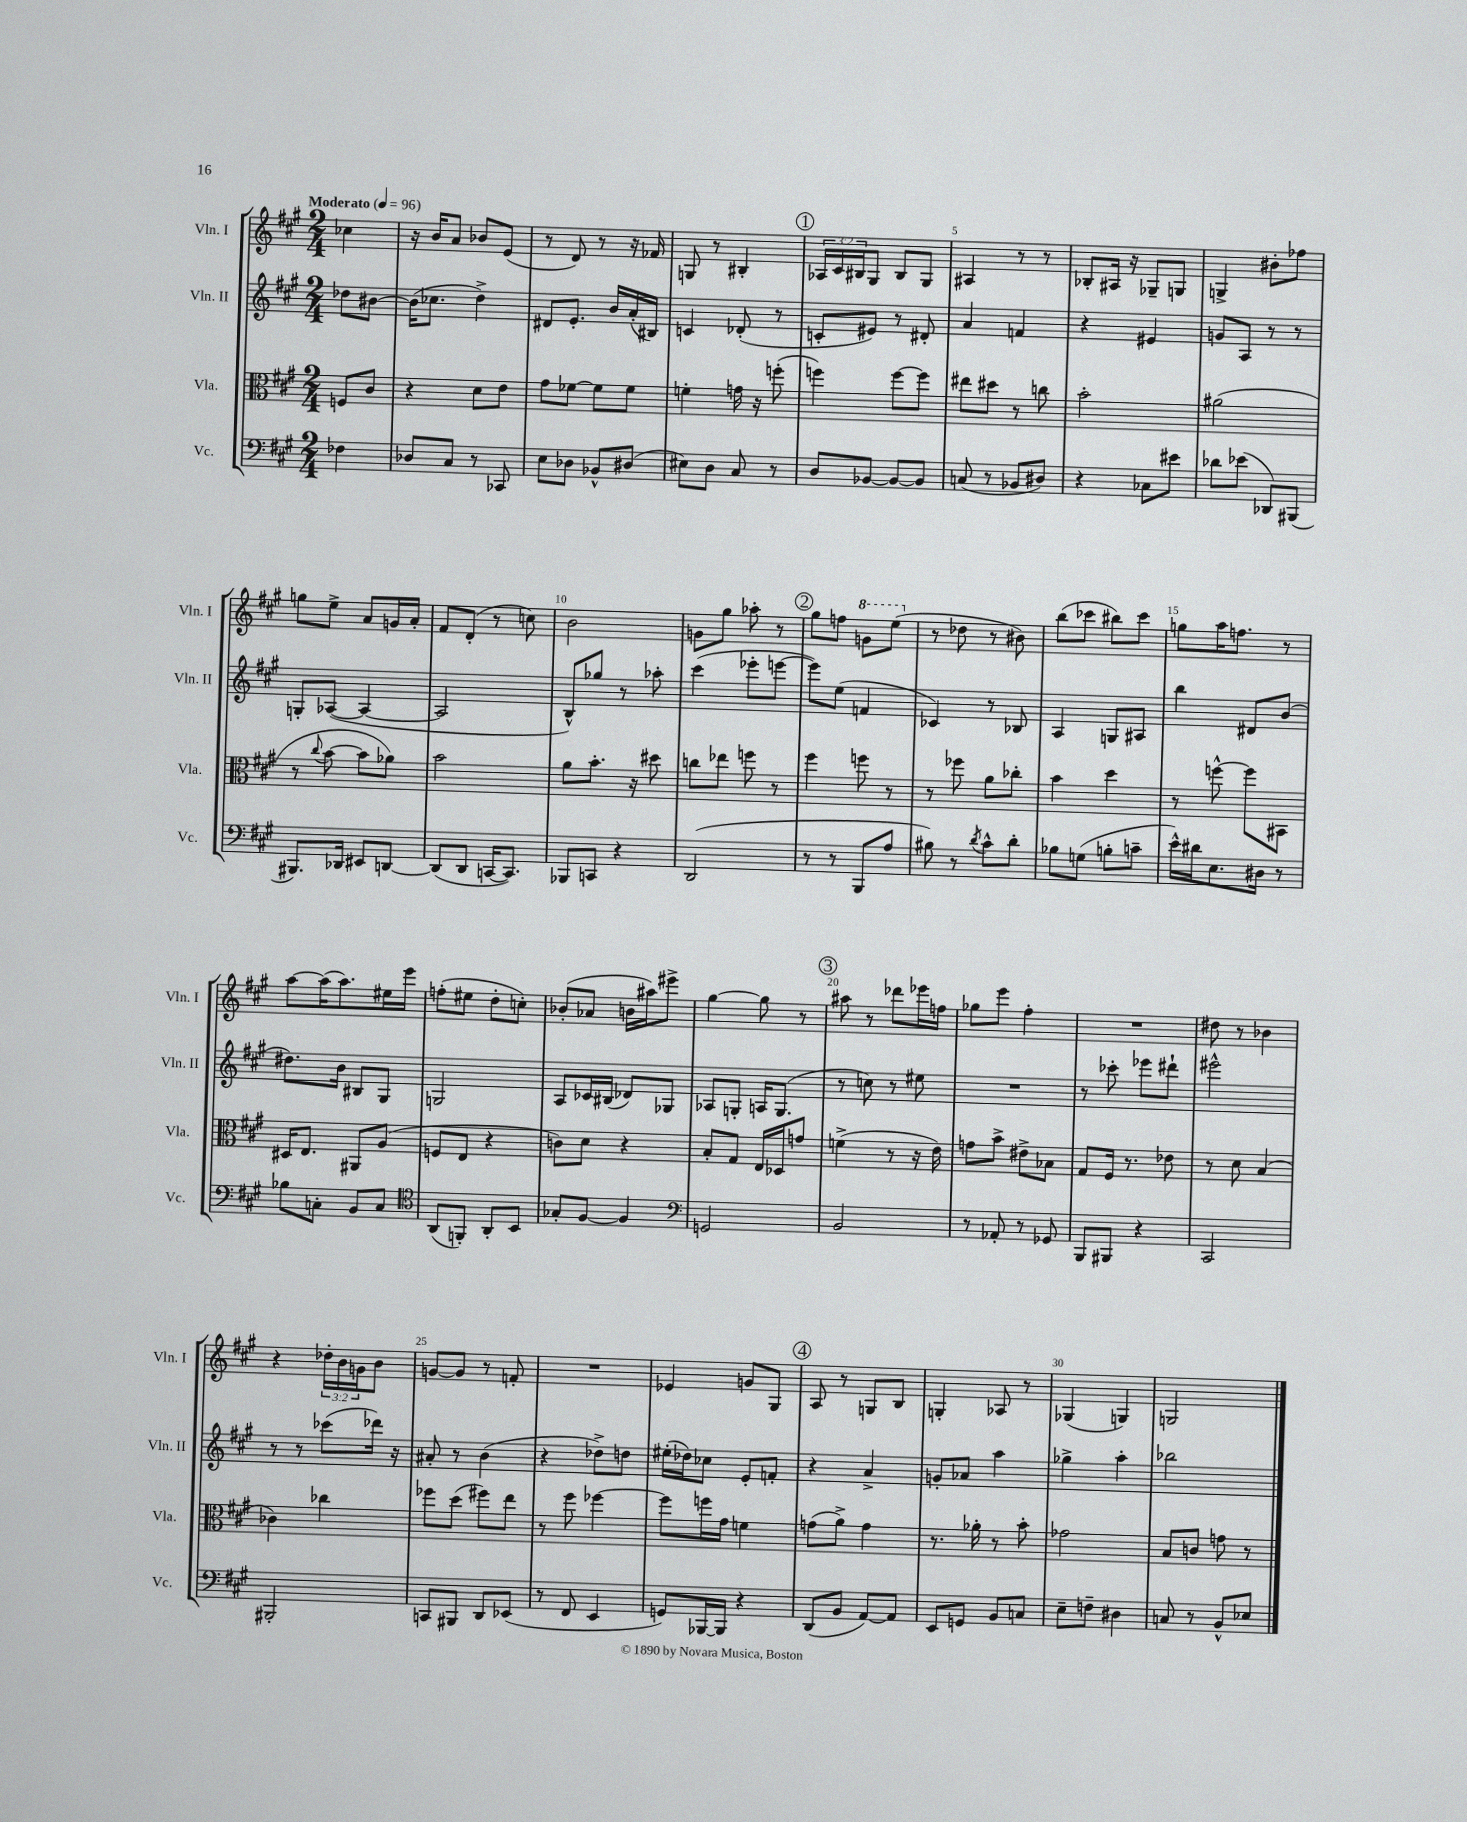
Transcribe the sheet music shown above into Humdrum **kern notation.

**kern	**kern	**kern	**kern
*staff4	*staff3	*staff2	*staff1
*clefF4	*clefC3	*clefG2	*clefG2
*k[f#c#g#]	*k[f#c#g#]	*k[f#c#g#]	*k[f#c#g#]
*M2/4	*M2/4	*M2/4	*M2/4
*MM96	*MM96	*MM96	*MM96
4F-\	8F/L	8dd-\L	4cc-\
.	8c#/J	[8b#\J	.
=	=	=	=
8D-/L	4r	(16b#\]LK	16r
.	.	8.cc-\J	16b/LK
8C#/J	.	.	8a/J
8r	8d\L	4dd^\)	8b-/L
8CC-/	8e\J	.	(8e/J
=	=	=	=
8E\L	8g#\L	8d#/L	8r
8D-\J	[8f-\J	8.e'/J	8d/)
8BB-^^/L	8f-\]L	.	8r
.	.	16b/LL	.
(8D#/J	8f-\J	(16a'/	16r
.	.	16B#/JJ)	16f-/
=	=	=	=
8E#\L)	4f'\	4c/	8G/
8D\J	.	.	8r
8C#/	16g\	(8d-'/	4B#'/
.	16r	.	.
8r	(8ff'\	8r	.
=	=	=	=
8D/L	4ff\)	8c'/L	24A-/LL
.	.	.	24c#/
.	.	.	24B#/J
[8BB-/J	.	8e#/J)	8G#/J
8BB-/_L	[8ff\L	8r	8B#/L
8BB-/]J	8ff\]J	8d#'/	8G#/J
=	=	=	=
(8C/	8ee#\L	4a/	4A#/
8r	8dd#\J	.	.
8BB-/L	8r	4f/	8r
8D#/J)	8cc\	.	8r
=	=	=	=
4r	2b'\	4r	8B-'/L
.	.	.	16A#/Jk
.	.	.	16r
8C-\L	.	4e#/	8G-~/L
8e#\J	.	.	8G/J
=	=	=	=
8d-\L	(2a#\	8g/L	4G^/
(8e-\J	.	8A/J	.
8DD-/L)	.	8r	8b#'\L
(8BBB#/J	.	8r	8ff-\J
=	=	=	=
8.BBB#/L)	8r	8G'/L	8gg\L
.	8qqcc#/	.	.
.	[8b\	([8A-/J	8ee^\J
16DD-/Jk	.	.	.
8EE#/L	8b\]L	4A-/_	8a/L
[8DD/J	8a-\J)	.	16g/L
.	.	.	16a'/JJ
=	=	=	=
(8DD/]L	2b\	2A-/]	8f#/L
8DD/J	.	.	(8d'/J
[16CC/LK	.	.	8r
8.CC/]J)	.	.	.
.	.	.	8cc\)
=	=	=	=
8BBB-/L	8a\L	8B^^/L)	2b\
8CC/J	8.b'\J	8gg-/J	.
4r	.	8r	.
.	16r	.	.
.	8dd#\	8aa-'\	.
=	=	=	=
(2DD/	8cc\L	(4ccc#\	8g\L
.	8ee-\J	.	8gg#\J
.	8ff\	8eee-'\L	8aa-'\
.	8r	[8eee\J	8r
=	=	=	=
8r	4ff#\	8eee\]L)	8gg#\L
8r	.	(8ee\J	8ff\J
8BBB/L	8ff\	4f/	8gg\L
8A/J	8r	.	(8eee\J
=	=	=	=
8B#\)	8r	4c-/)	8r
8r	8ff-\	.	8dd-\
8qd/	.	.	.
8c#^^\L	8a\L	8r	8r
8d'\J	8cc-'\J	8B-/	8b#\)
=	=	=	=
8B-\L	4b\	4A/	(8bb\L
(8G\J	.	.	8ccc-\J
8B'\L	4dd\	8G/L	8bb#\L)
8c~\J	.	8A#/J	8ccc-\J
=	=	=	=
16e^^\LL)	8r	4bb\	8gg\L
16d#\J	.	.	.
8.E\	[8ff^^\	.	16aa\K
.	.	.	8.ff\J
.	8ff\]L	8d#/L	.
16D#\Jk	.	.	.
8r	8BB#\J	(8b/J	8r
=	=	=	=
8B-\L	16D#/LK	8.dd#\L)	[8aa\L
.	8.E/J	.	.
8C'\J	.	.	(16aa\]K
.	.	16b\Jk	8.aa\)
8BB/L	8AA#/L	8B#/L	.
8C/J	(8A/J	8G#/J	16ee#\L
.	.	.	16eee\JJ
=	=	=	=
*clefC4	*	*	*
(8AA/L	8F/L	2G/	(8ff'\L
8FF'/J)	8E/J	.	8ee#\J
8AA'/L	4r	.	8dd'\L
8BB/J	.	.	8cc'\J)
=	=	=	=
8G-'/L	8c\L)	8A/L	(8b-'/L
[8F#/J	8d\J	16c-/L	8a-/J
.	.	(16B#/JJ	.
4F#/]	4r	8d-/L)	16b\LL
.	.	.	16aa#\J)
.	.	8G-/J	8eee#^\J
=	=	=	=
*clefF4	*	*	*
2GG/	8B'/L	8A-/L	[4gg#\
.	8G#/J	8G'/J	.
.	16E/LL	16A/LK	8gg#\]
.	16D-/J	(8.G/J	.
.	8g/J	.	8r
=	=	=	=
2BB/	(4f^\	8r	8aa#\
.	.	8cc\)	8r
.	8r	8r	8ddd-\L
.	16r	8ee#\	16eee-\L
.	16e\)	.	16ff\JJ
=	=	=	=
8r	8g\L	2r	8gg-\L
8AA-'/	8b^\J	.	8eee\J
8r	8e#^\L	.	4ff#'\
8GG-/	8B-\J	.	.
=	=	=	=
8BBB/L	8G#/L	8r	2r
8BBB#/J	16F#/Jk	8ccc-'\	.
.	8.r	.	.
4r	.	8eee-\L	.
.	8e-\	8ddd#`\J	.
=	=	=	=
2CC#/	8r	2eee#^^\	8dd#\
.	8d\	.	8r
.	(4B/	.	4b-\
=	=	=	=
2BBB#'/	4c-\)	8r	4r
.	.	8r	.
.	4cc-\	(8ccc-\L	24dd-'\LL
.	.	.	24b\
.	.	.	24g\J
.	.	16ddd-\Jk)	8b\J
.	.	16r	.
=	=	=	=
8CC/L	8ff-\L	8a#'/	[8g/L
8BBB#/J	(8dd\J	8r	8g/]J
8DD/L	8ff#\L)	(4b\	8r
(8EE-/J	8ee\J	.	8f'/
=	=	=	=
8r	8r	4r	2r
8FF#/	8ff#\	.	.
4EE/	[4ff-\	8dd-^\L)	.
.	.	8dd\J	.
=	=	=	=
8GG/L)	8ff-\]L	(16ee#'\LL	4e-/
.	.	16dd-\J)	.
[16BBB-/L	16ff\L	8cc-\J	.
16BBB-/]JJ	16g#\JJ	.	.
4r	4f\	8e'/L	8g/L
.	.	8f'/J	8G#/J
=	=	=	=
(8DD/L	(8g\L	4r	8A/
8BB/J	8a^\J)	.	8r
[8AA/L)	4g\	4a^/	8G/L
8AA/]J	.	.	8B/J
=	=	=	=
8EE/L	8.r	8g'/L	4G'/
8GG/J	.	8a-/J	.
.	16a-'\	.	.
8BB/L	8r	4aa\	8A-/
8C/J	8b'\	.	8r
=	=	=	=
8E~\L	2g-\	4gg-^\	(4G-/
8F~\J	.	.	.
4D#\	.	4aa'\	4G/)
=	=	=	=
8C/	8B/L	2bb-\	2G/
8r	8c/J	.	.
8BB^^/L	8g\	.	.
8E-/J	8r	.	.
==	==	==	==
*-	*-	*-	*-
